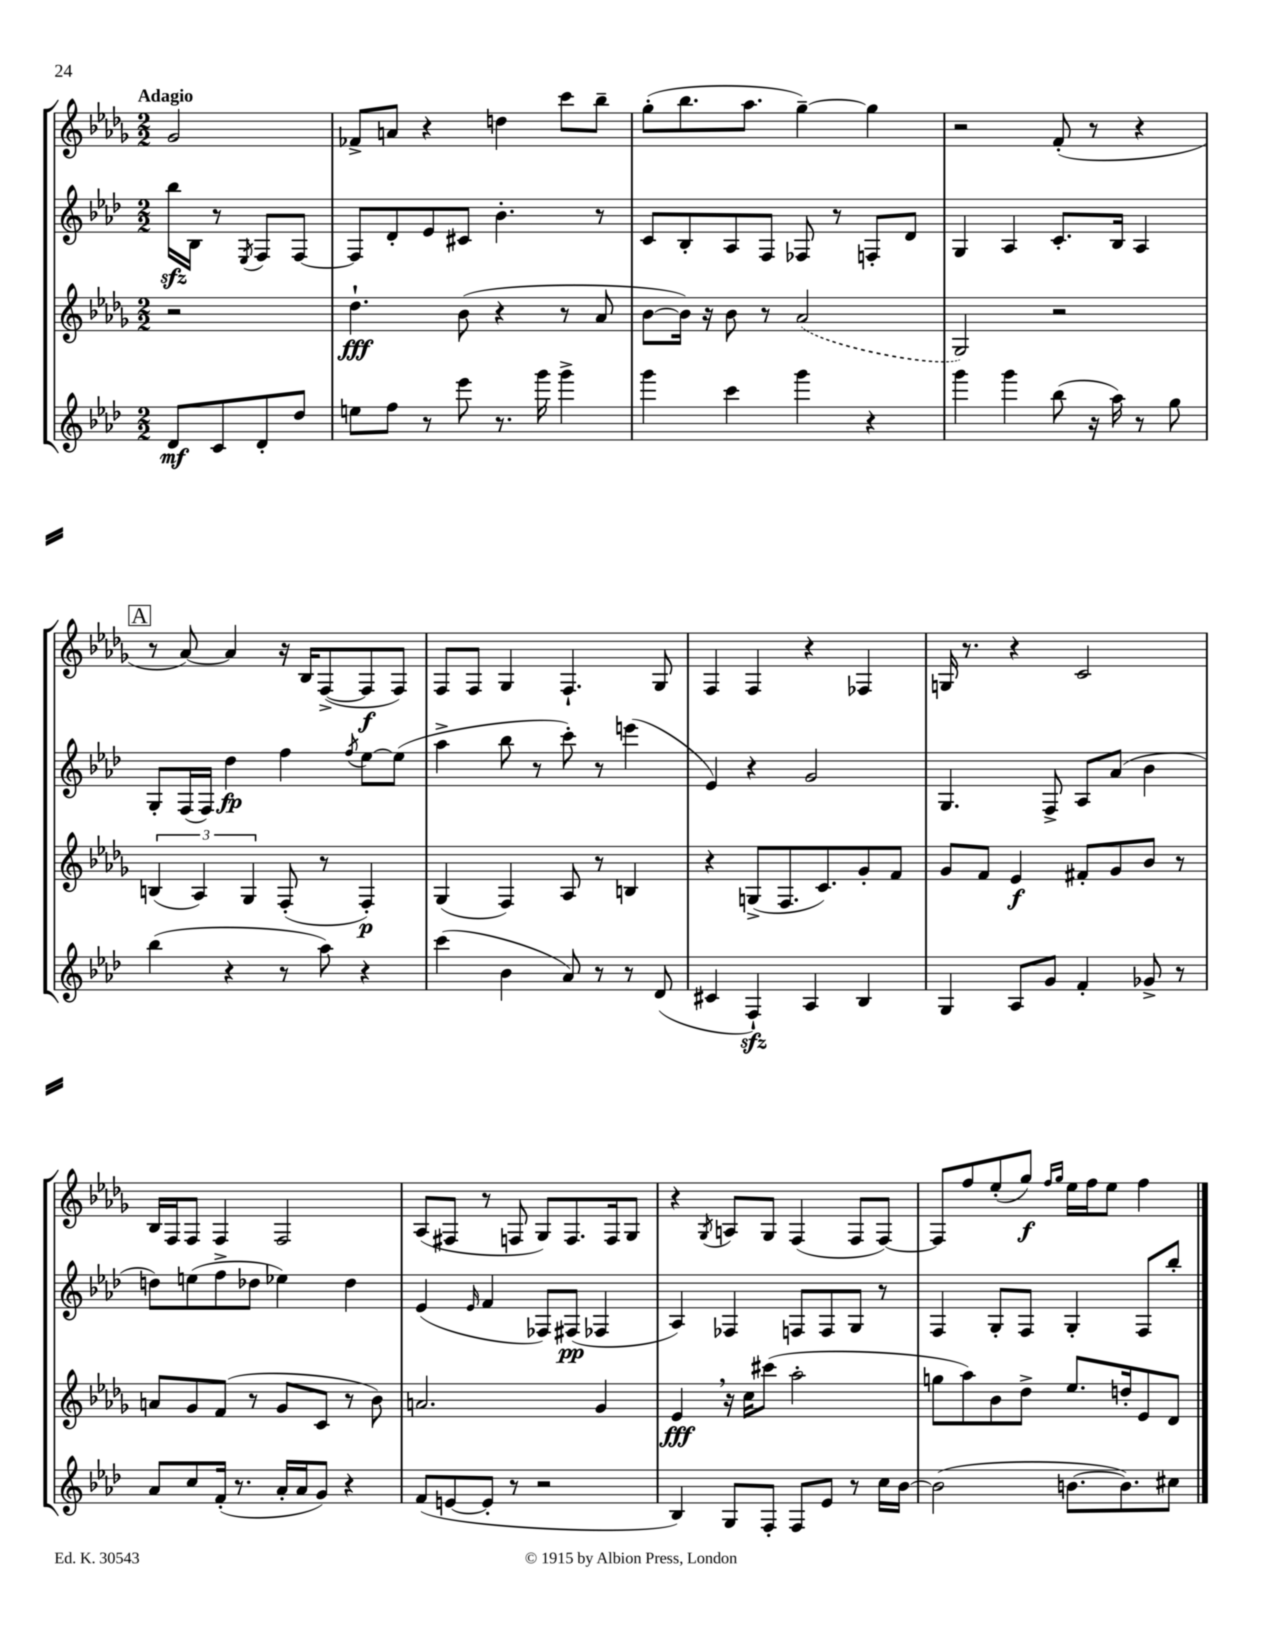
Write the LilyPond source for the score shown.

<<
\new StaffGroup <<
\new Staff = "s0" {
    \clef treble \key des \major \numericTimeSignature \time 2/2 \partial 2 \tempo "Adagio"
    ges'2 |
    fes'8-> a'8 r4 d''4 c'''8 bes''8-- |
    ges''8-.( bes''8. aes''8. ges''4~--) ges''4 |
    r2 f'8-.( r8 r4 |
    \mark \markup { \box "A" } r8 aes'8~) aes'4 r16 bes16 f8~->( f8\f f8) |
    f8 f8 ges4 f4.-! ges8 |
    f4 f4 r4 fes4 |
    g16 r8. r4 c'2 |
    bes16 f16 f8 f4 f2 |
    aes8( fis8 r8 f8 ges8) f8. f16 ges8 |
    r4 \acciaccatura { ges8 } a8 ges8 f4( f8 f8~) |
    f8 f''8 ees''8-.( ges''8\f) \grace { f''16 ges''16 } ees''16 f''16 ees''8 f''4 \bar "|." |
}
\new Staff = "s1" {
    \clef treble \key aes \major \numericTimeSignature \time 2/2 \partial 2
    bes''16\sfz bes16 r8 \acciaccatura { ees8 } f8 f8~ |
    f8 des'8-. ees'8 cis'8 bes'4.-. r8 |
    c'8 bes8-. aes8 f8 fes8 r8 f8-. des'8 |
    g4 aes4 c'8.-. bes16 aes4 |
    \mark \markup { \box "A" } g8-. f16( f16) des''4\fp f''4 \acciaccatura { f''8 } ees''8~ ees''8( |
    aes''4-> bes''8 r8 c'''8-.) r8 e'''4( |
    ees'4) r4 g'2 |
    g4. f8-> aes8 aes'8( bes'4 |
    d''8) e''8( f''8-> des''8 ees''4) des''4 |
    ees'4( \grace { ees'16 } f'4 fes8) fis8\pp( fes4 |
    aes4) fes4 f8 f8 g8 r8 |
    f4 g8-. f8 g4-. f8 bes''8-. \bar "|." |
}
\new Staff = "s2" {
    \clef treble \key des \major \numericTimeSignature \time 2/2 \partial 2
    r2 |
    des''4.-!\fff bes'8( r4 r8 aes'8 |
    bes'8~ bes'16) r16 bes'8 r8 \once \slurDashed aes'2( |
    ges2) r2 |
    \mark \markup { \box "A" } \tuplet 3/2 { b4( aes4) ges4 } f8-.( r8 f4-.\p) |
    ges4( f4) aes8 r8 b4 |
    r4 g8->( f8. c'8.) ges'8-. f'8 |
    ges'8 f'8 ees'4\f fis'8-. ges'8 bes'8 r8 |
    a'8 ges'8 f'8( r8 ges'8 c'8 r8 bes'8) |
    a'2. ges'4 |
    ees'4\fff \breathe r16 c''16 cis'''8( aes''2-. |
    g''8 aes''8) bes'8 des''8-> ees''8. d''16-. ees'8 des'8 \bar "|." |
}
\new Staff = "s3" {
    \clef treble \key aes \major \numericTimeSignature \time 2/2 \partial 2
    des'8\mf c'8 des'8-. des''8 |
    e''8 f''8 r8 ees'''8 r8. g'''16 g'''4-> |
    g'''4 c'''4 g'''4 r4 |
    g'''4 g'''4 bes''8( r16 aes''16) r8 g''8 |
    \mark \markup { \box "A" } bes''4( r4 r8 aes''8) r4 |
    c'''4( bes'4 aes'8) r8 r8 des'8( |
    cis'4 f4-!\sfz) aes4 bes4 |
    g4 aes8 g'8 f'4-. ges'8-> r8 |
    aes'8 c''8 f'16-.( r8. aes'16-. aes'16 g'8) r4 |
    f'8( e'8~ e'8-. r8 r2 |
    bes4) g8 f8-. f8 ees'8 r8 c''16 bes'16~ |
    bes'2( b'8.~ b'8.) cis''8 \bar "|." |
}
>>
>>
\layout { \context { \Score \remove "Bar_number_engraver" } }
